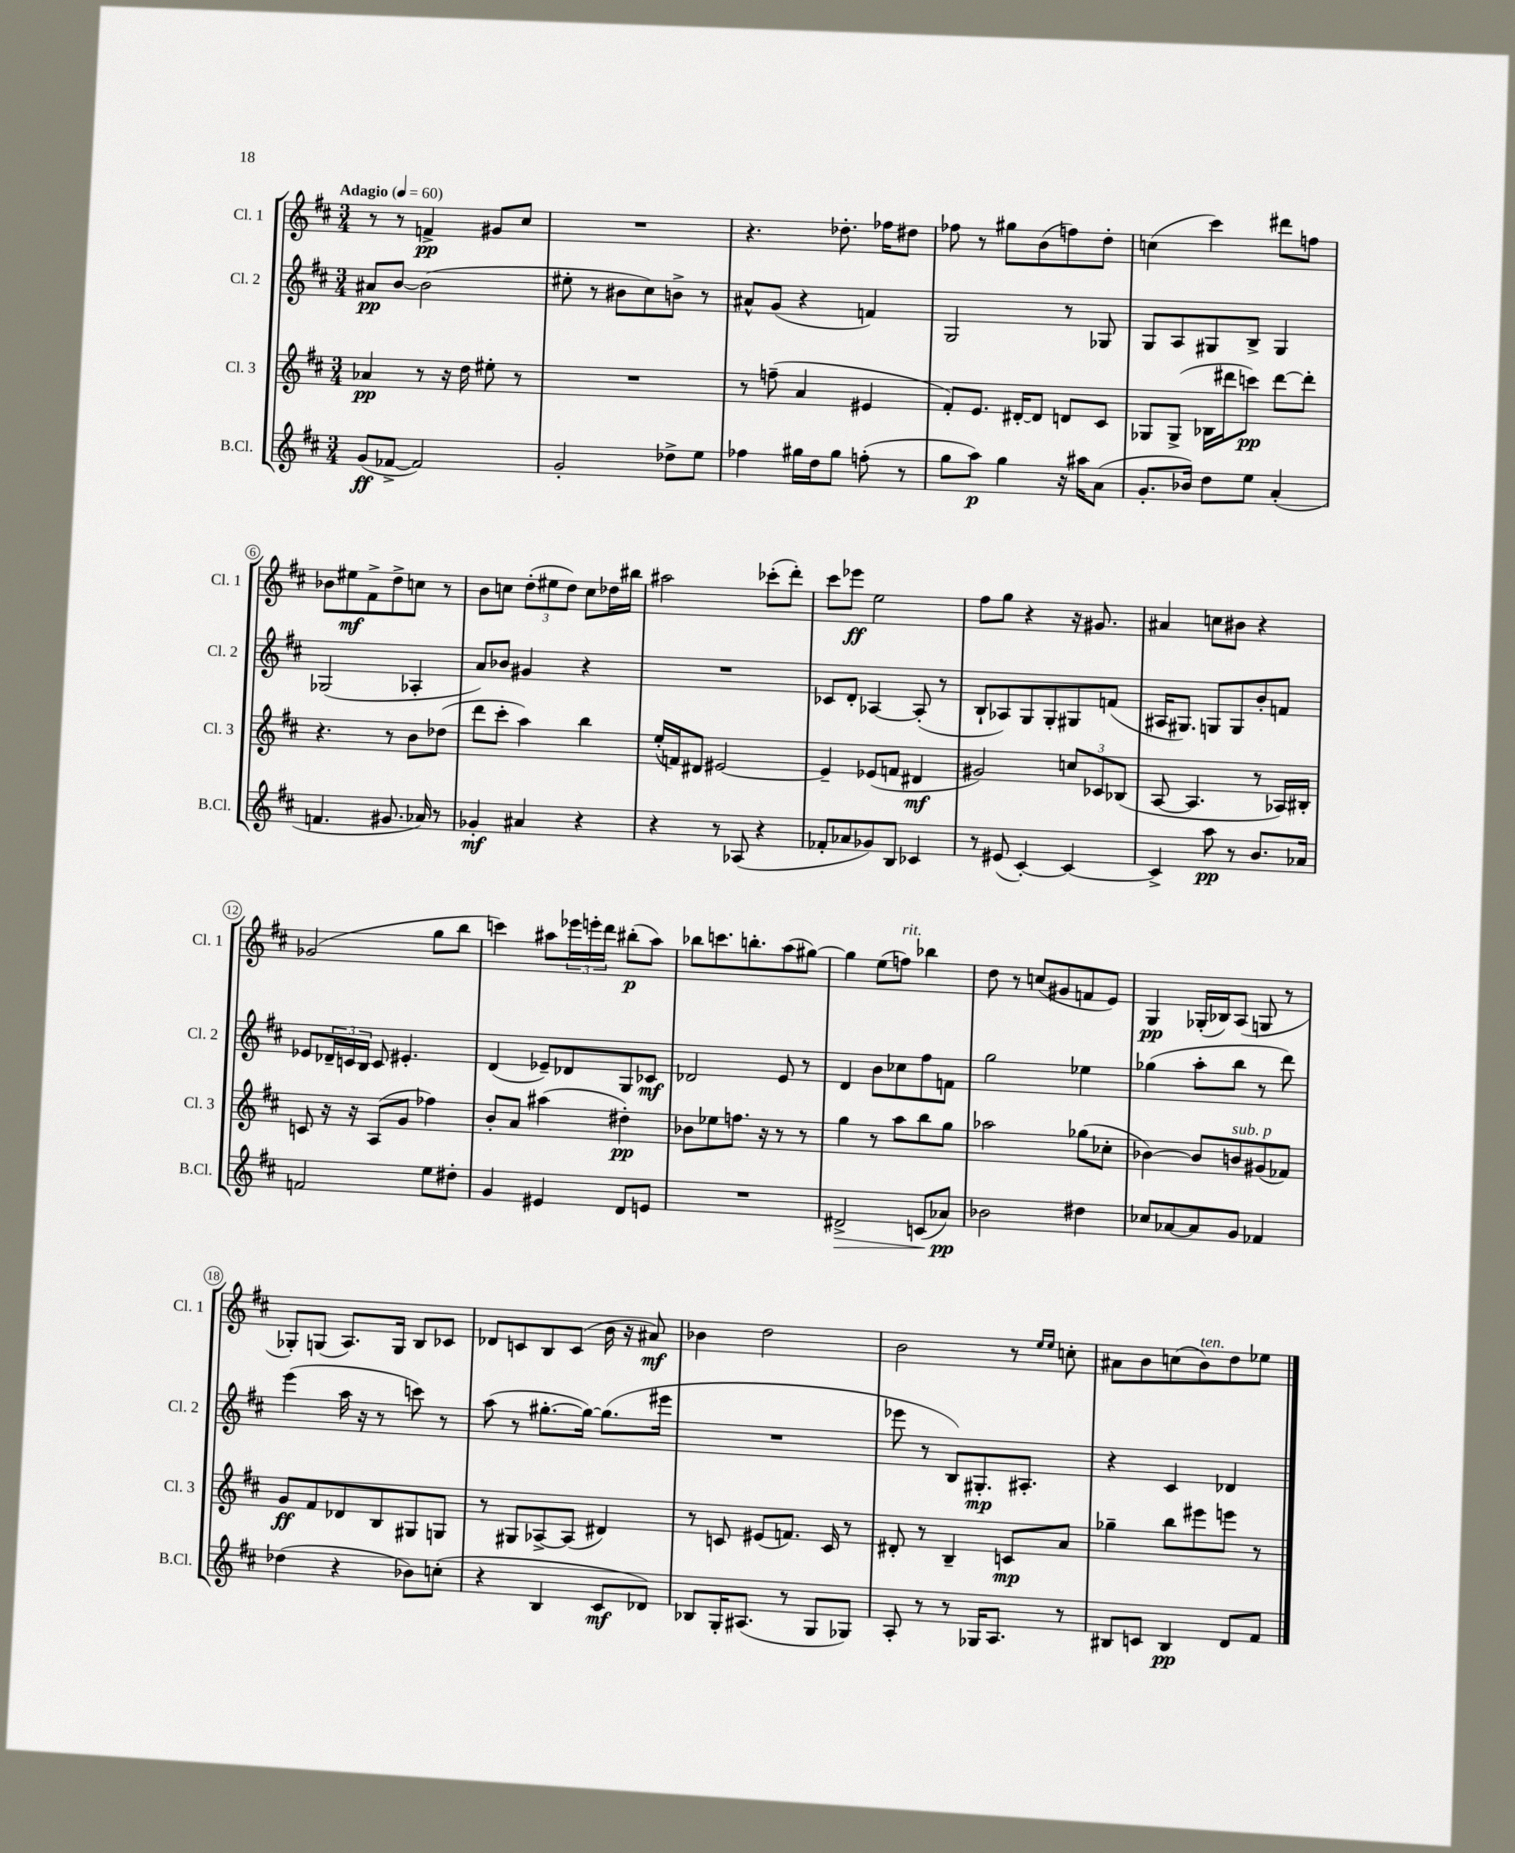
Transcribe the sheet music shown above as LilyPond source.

<<
\new StaffGroup <<
\new Staff = "s0" \with { instrumentName = "Cl. 1" shortInstrumentName = "Cl. 1" } {
    \clef treble \key d \major \numericTimeSignature \time 3/4 \tempo "Adagio" 4 = 60
    r8 r8 f'4->\pp gis'8 cis''8 |
    R2. |
    r4. des''8.-. fes''16 dis''8 |
    fes''8 r8 gis''8 b'8( f''8) d''8-. |
    c''4( cis'''4) dis'''8 f''8 |
    bes'8 eis''8\mf fis'8-> d''8-> c''8 r8 |
    b'8 c''8 \tuplet 3/2 { d''8-.( eis''8 d''8) } c''8 des''16 bis''16 |
    ais''2 ces'''8-.( d'''8-.) |
    cis'''8 ees'''8\ff e''2 |
    fis''8 g''8 r4 r16 gis'8. |
    ais'4 c''8 bis'8 r4 |
    ges'2( g''8 b''8 |
    c'''4) ais''8 \tuplet 3/2 { ees'''16 e'''16-. d'''16 } bis''8-.\p( ais''8) |
    bes''8 c'''8. b''8.-. a''8( gis''8~) |
    gis''4 e''8( f''8^\markup { \italic "rit." }) bes''4 |
    d''8 r8 c''8( gis'8 f'8 e'8) |
    g4\pp ges16-.( bes16) a8( g8 r8 |
    ges8-.) g8( a8.) g16 b8 ces'8 |
    des'8 c'8 b8 c'8( b'16 r16 ais'8\mf) |
    bes'4 d''2 |
    b'2 r8 \grace { e''16 e''16 } c''8-. |
    ais'8 b'8 c''8( b'8^\markup { \italic "ten." }) d''8 ees''8 \bar "|." |
}
\new Staff = "s1" \with { instrumentName = "Cl. 2" shortInstrumentName = "Cl. 2" } {
    \clef treble \key d \major \numericTimeSignature \time 3/4
    ais'8\pp b'8~ b'2( |
    eis''8-. r8 bis'8 cis''8) b'8-> r8 |
    ais'8-^ g'8( r4 f'4) |
    g2 r8 ges8 |
    g8 a8 gis8 b8-> gis4 |
    ges2( aes4-. |
    a'8) bes'8 gis'4 r4 |
    R2. |
    ces'8 d'8-. aes4~ aes8-.( r8 |
    b8-! aes8) g8 g8-. gis8 f'8( |
    ais16 gis8.) g8 g8 b'8-. f'8 |
    ees'8 \tuplet 3/2 { des'16-- c'16 b16 } c'8 eis'4.-. |
    d'4( ees'8--) des'8 g8 ces'8\mf |
    des'2 e'8 r8 |
    d'4 b'8 ces''8 fis''8 f'8 |
    g''2 ees''4 |
    ges''4( a''8-. b''8 r8 d'''8) |
    e'''4( a''16 r16 r8 c'''8) r8 |
    a''8( r8 gis''8.~-. gis''16~) gis''8.( eis'''16 |
    R2. |
    ees'''8 r8 b8) gis8.-.\mp ais8.-. |
    r4 cis'4 des'4 \bar "|." |
}
\new Staff = "s2" \with { instrumentName = "Cl. 3" shortInstrumentName = "Cl. 3" } {
    \clef treble \key d \major \numericTimeSignature \time 3/4
    aes'4\pp r8 r16 d''16 eis''8-. r8 |
    R2. |
    r8 f''8--( a'4 eis'4 |
    fis'8-.) e'8. dis'16~-. dis'8 d'8 cis'8 |
    ges8 ges8->( bes16 dis'''16 c'''8\pp) dis'''8~ dis'''8-. |
    r4. r8 b'8 des''8( |
    d'''8 cis'''8-. a''4) b''4 |
    e''16-.( f'16) dis'8 eis'2~ |
    eis'4-- ees'8( f'8 dis'4\mf |
    gis'2) \tuplet 3/2 { c''8 ces'8 bes8( } |
    a8~ a4. r8 aes16) bis16-. |
    c'8 r16 r16 a8( g'8 fes''4) |
    b'8-. a'8 ais''4( dis''4-.\pp) |
    bes'8 ees''8 f''8. r16 r8 r8 |
    g''4 r8 a''8 b''8 g''8 |
    aes''2 ges''8( ces''8-. |
    bes'4~) bes'8 b'8^\markup { \italic "sub. p" } gis'8( fes'8) |
    g'8\ff fis'8 des'8 b8 gis8 g8 |
    r8 gis8 aes8~-> aes8( dis'4) |
    r8 c'8 eis'8( f'8.) c'16 r8 |
    dis'8-. r8 b4-- c'8\mp a'8 |
    ges''4-- b''8 eis'''8 e'''8 r8 \bar "|." |
}
\new Staff = "s3" \with { instrumentName = "B.Cl." shortInstrumentName = "B.Cl." } {
    \clef treble \key d \major \numericTimeSignature \time 3/4
    g'8\ff( fes'8~-> fes'2) |
    g'2-. des''8-> e''8 |
    fes''4 gis''16 d''16 gis''8 f''8-.( r8 |
    g''8 a''8\p) g''4 r16 ais''16 a'8( |
    g'8.-. bes'16) d''8 e''8 a'4-.( |
    f'4. gis'8. aes'16) r8 |
    ges'4-.\mf ais'4 r4 |
    r4 r8 aes8( r4 |
    fes'8-. aes'8 ges'8) b8 ces'4 |
    r8 eis'8( cis'4~-.) cis'4~ |
    cis'4-> a''8\pp r8 b'8. aes'16 |
    f'2 e''8 dis''8-. |
    g'4 eis'4 d'8 e'8 |
    R2. |
    dis'2->\> c'8( aes'8\pp\!) |
    bes'2 dis''4 |
    ces''8 aes'8~ aes'8 g'8 fes'4 |
    des''4( r4 bes'8) c''8-.( |
    r4 b4 cis'8\mf des'8) |
    bes8 g16-. ais8.( r8 g8 ges8) |
    a8-. r8 r8 ges16 a8. r8 |
    bis8 c'8 bis4\pp d'8 fis'8 \bar "|." |
}
>>
>>
\layout { \context { \Score \override BarNumber.stencil = #(make-stencil-circler 0.1 0.3 ly:text-interface::print) } }
